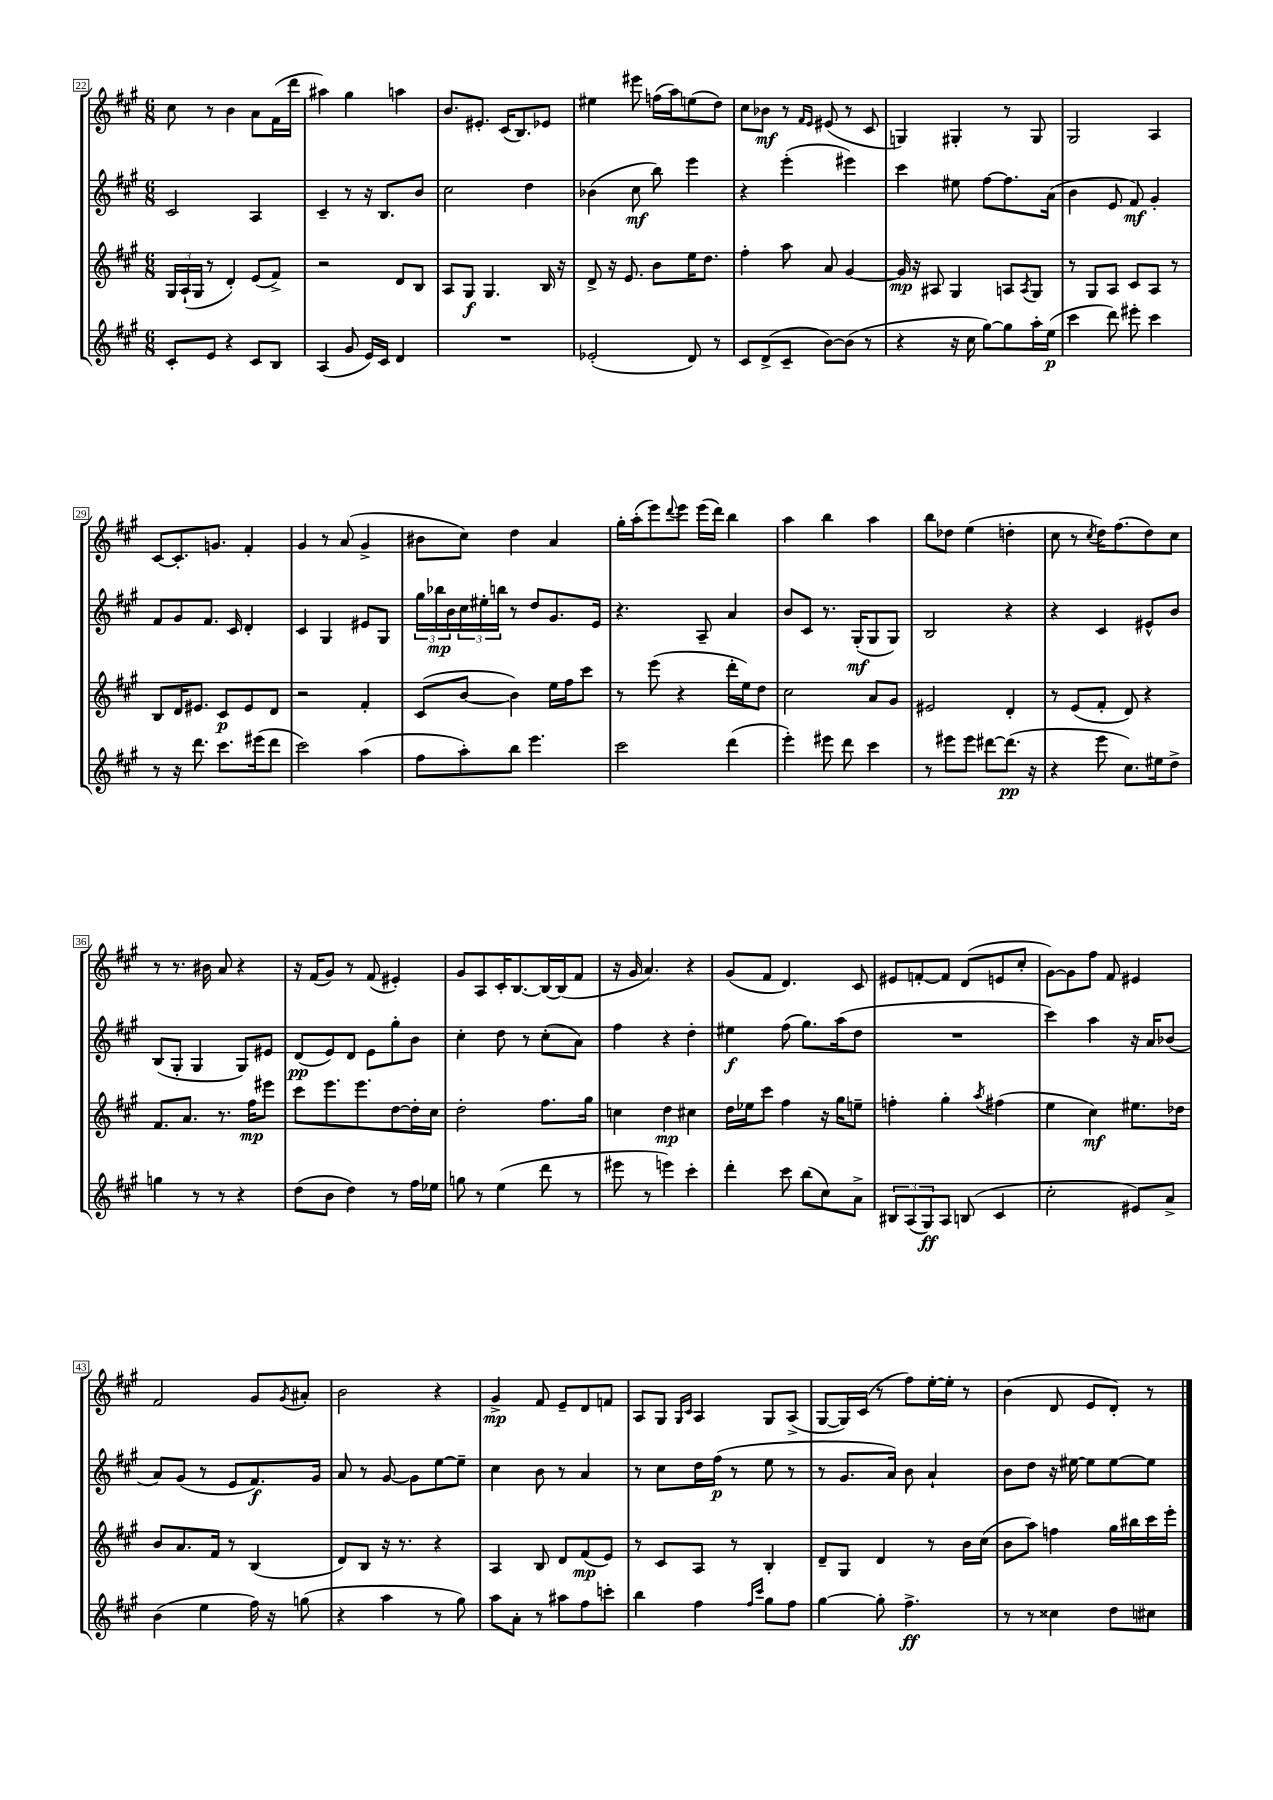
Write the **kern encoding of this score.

**kern	**dynam	**kern	**dynam	**kern	**dynam	**kern	**dynam
*part4	*part4	*part3	*part3	*part2	*part2	*part1	*part1
*staff4	*staff4	*staff3	*staff3	*staff2	*staff2	*staff1	*staff1
*clefG2	*	*clefG2	*	*clefG2	*	*clefG2	*
*k[f#c#g#]	*	*k[f#c#g#]	*	*k[f#c#g#]	*	*k[f#c#g#]	*
*M6/8	*	*M6/8	*	*M6/8	*	*M6/8	*
=22	=22	=22	=22	=22	=22	=22	=22
8c#'/L	.	24G#/LL	.	2c#/	.	8cc#\	.
.	.	(24A`/	.	.	.	.	.
.	.	24G#/JJ	.	.	.	.	.
8e/J	.	8r	.	.	.	8r	.
4r	.	4d'/)	.	.	.	4b\	.
8c#/L	.	(8e/L	.	4A/	.	8a\L	.
8B/J	.	8f#^/J)	.	.	.	(16f#\L	.
.	.	.	.	.	.	16ddd\JJ	.
=23	=23	=23	=23	=23	=23	=23	=23
(4A/	.	2r	.	4c#~/	.	4aa#X\)	.
8g#/	.	.	.	8r	.	4gg#\	.
16e/LL)	.	.	.	16r	.	.	.
16c#/JJ	.	.	.	8.B/L	.	.	.
4d/	.	8d/L	.	.	.	4aan\	.
.	.	8B/J	.	8b/J	.	.	.
=24	=24	=24	=24	=24	=24	=24	=24
2.r	.	8A/L	.	2cc#\	.	8.b/L	.
.	.	8G#/J	f	.	.	.	.
.	.	.	.	.	.	8.e#X'/J	.
.	.	4.G#/	.	.	.	.	.
.	.	.	.	.	.	(16c#/KL	.
.	.	.	.	.	.	8.B/)	.
.	.	.	.	4dd\	.	.	.
.	.	16B/	.	.	.	8e-X/J	.
.	.	16r	.	.	.	.	.
=25	=25	=25	=25	=25	=25	=25	=25
(2e-X'/	.	8d^/	.	(4b-X\	.	4ee#X\	.
.	.	16r	.	.	.	.	.
.	.	8.e/	.	.	.	.	.
.	.	.	.	8cc#\	mf	8eee#X\	.
.	.	8b\L	.	8bb\)	.	(16ffn\LL	.
.	.	.	.	.	.	16aa\J)	.
8d/)	.	16ee\K	.	4eee\	.	(8een\	.
.	.	8.dd\J	.	.	.	.	.
8r	.	.	.	.	.	8dd\J)	.
=26	=26	=26	=26	=26	=26	=26	=26
8c#/L	.	4ff#'\	.	4r	.	8cc#\L	.
(8d^/	.	.	.	.	.	8b-X\J	mf
8c#~/J	.	8aa\	.	(4eee'\	.	8r	.
.	.	.	.	.	.	16qqf#/LL	.
.	.	.	.	.	.	16qqe/JJ	.
[8b\L)	.	8a/	.	.	.	(8e#X/	.
(8b\J]	.	[4g#/	.	4eee#X\)	.	8r	.
8r	.	.	.	.	.	8c#/	.
=27	=27	=27	=27	=27	=27	=27	=27
4r	.	16g#/]	mp	4ccc#\	.	4Gn/)	.
.	.	16r	.	.	.	.	.
.	.	8A#X/	.	.	.	.	.
16r	.	4G#/	.	8ee#X\	.	4G#X'/	.
16cc#\	.	.	.	.	.	.	.
[8gg#\L)	.	.	.	[8ff#\L	.	.	.
8gg#\]	.	8An/L	.	8.ff#\]	.	8r	.
.	.	8qA/	.	.	.	.	.
16aa'\L	.	8G#/J	.	.	.	8G#/	.
(16ee\JJ	p	.	.	(16a\Jk	.	.	.
=28	=28	=28	=28	=28	=28	=28	=28
4ccc#\	.	8r	.	4b\	.	2G#/	.
.	.	8G#/L	.	.	.	.	.
8ddd\)	.	8A/J	.	8e/	.	.	.
8eee#X'\	.	8c#/L	.	8f#/)	mf	.	.
4ccc#\	.	8A/J	.	4g#'/	.	4A/	.
.	.	8r	.	.	.	.	.
!!LO:LB:g=z
=29	=29	=29	=29	=29	=29	=29	=29
8r	.	8B/L	.	8f#/L	.	[8c#/L	.
16r	.	16d/K	.	8g#/	.	8.c#'/]	.
8.ddd\	.	8.e#X/J	.	.	.	.	.
.	.	.	.	8.f#/J	.	.	.
.	.	.	.	.	.	8.gn/J	.
8.ccc#\L	.	8c#/L	p	.	.	.	.
.	.	.	.	16c#/	.	.	.
.	.	8e#/	.	4d'/	.	4f#'/	.
(16eee#X\k	.	.	.	.	.	.	.
8ddd\J	.	8d/J	.	.	.	.	.
=30	=30	=30	=30	=30	=30	=30	=30
2ccc#\)	.	2r	.	4c#/	.	4g#/	.
.	.	.	.	4G#/	.	8r	.
.	.	.	.	.	.	(8a/	.
(4aa\	.	4f#'/	.	8e#X/L	.	4g#^/	.
.	.	.	.	8G#/J	.	.	.
=31	=31	=31	=31	=31	=31	=31	=31
8ff#\L	.	(8c#/L	.	24gg#\LL	.	8b#X\L	.
.	.	.	.	24bb-X\	mp	.	.
.	.	.	.	24b\	.	.	.
8aa'\)	.	[8b/J	.	24cc#\	.	8cc#\J)	.
.	.	.	.	24ee#X'\	.	.	.
.	.	.	.	24bbn\JJ	.	.	.
8bb\J	.	4b\])	.	8r	.	4dd\	.
4.eee\	.	.	.	8dd/L	.	.	.
.	.	16ee\LL	.	8.g#/	.	4a/	.
.	.	16ff#\J	.	.	.	.	.
.	.	8ccc#\J	.	.	.	.	.
.	.	.	.	16e/Jk	.	.	.
=32	=32	=32	=32	=32	=32	=32	=32
2ccc#\	.	8r	.	4.r	.	16gg#'\LL	.
.	.	.	.	.	.	(16aa'\J	.
.	.	(8eee\	.	.	.	8eee\)	.
.	.	.	.	.	.	8qqddd/	.
.	.	4r	.	.	.	8eee\J	.
.	.	.	.	8A~/	.	(16eee\LL	.
.	.	.	.	.	.	16ddd\JJ)	.
(4ddd\	.	16ddd'\LL	.	4a/	.	4bb\	.
.	.	16ee\J)	.	.	.	.	.
.	.	8dd\J	.	.	.	.	.
=33	=33	=33	=33	=33	=33	=33	=33
4eee'\)	.	2cc#\	.	8b/L	.	4aa\	.
.	.	.	.	8c#/J	.	.	.
8eee#X\	.	.	.	8.r	.	4bb\	.
8ddd\	.	.	.	.	.	.	.
.	.	.	.	(16G#'/KL	mf	.	.
4ccc#\	.	8a/L	.	8G#/	.	4aa\	.
.	.	8g#/J	.	8G#/J)	.	.	.
=34	=34	=34	=34	=34	=34	=34	=34
8r	.	2e#X/	.	2B/	.	8bb\L	.
8eee#X\L	.	.	.	.	.	8dd-X\J	.
8eee#\J	.	.	.	.	.	(4ee\	.
[8ddd#X\L	.	.	.	.	.	.	.
(8.ddd#\J]	pp	4d'/	.	4r	.	4ddn'\	.
16r	.	.	.	.	.	.	.
=35	=35	=35	=35	=35	=35	=35	=35
4r	.	8r	.	4r	.	8cc#\	.
.	.	(8e/L	.	.	.	8r	.
.	.	.	.	.	.	8qcc#/	.
8eee\	.	8f#'/J	.	4c#/	.	16dd\KL)	.
.	.	.	.	.	.	(8.ff#\	.
8.cc#\L)	.	8d/)	.	.	.	.	.
.	.	4r	.	8e#X^^/L	.	8dd\)	.
16ee#X\k	.	.	.	.	.	.	.
8dd^\J	.	.	.	8b/J	.	8cc#\J	.
!!LO:LB:g=z
=36	=36	=36	=36	=36	=36	=36	=36
4ggn\	.	8.f#/L	.	(8B/L	.	8r	.
.	.	.	.	8G#'/J	.	8.r	.
.	.	8.a/J	.	.	.	.	.
8r	.	.	.	4G#/	.	.	.
.	.	.	.	.	.	16b#X\	.
8r	.	8.r	.	.	.	8a/	.
4r	.	.	.	8G#/L)	.	4r	.
.	.	16ff#\KL	mp	.	.	.	.
.	.	8eee#X\J	.	8e#X/J	.	.	.
=37	=37	=37	=37	=37	=37	=37	=37
(8dd\L	.	8ccc#\L	.	(8d/L	pp	16r	.
.	.	.	.	.	.	(16f#/KL	.
8b\J	.	8.eee\	.	8e/)	.	8g#/J)	.
4dd\)	.	.	.	8d/J	.	8r	.
.	.	8.eee\	.	.	.	.	.
.	.	.	.	8e\L	.	(8f#/	.
8r	.	[8dd\	.	8gg#'\	.	4e#X'/)	.
16ff#\LL	.	16dd'\L]	.	8b\J	.	.	.
16ee-X\JJ	.	16cc#\JJ	.	.	.	.	.
=38	=38	=38	=38	=38	=38	=38	=38
8ggn\	.	2dd'\	.	4cc#'\	.	8g#/L	.
8r	.	.	.	.	.	8A/	.
(4ee\	.	.	.	8dd\	.	16c#'/K	.
.	.	.	.	.	.	[8.B/	.
.	.	.	.	8r	.	.	.
8ddd\	.	8.ff#\L	.	(8cc#'\L	.	16B/L_	.
.	.	.	.	.	.	(16B/J]	.
8r	.	.	.	8a\J)	.	8f#/J	.
.	.	16gg#\Jk	.	.	.	.	.
=39	=39	=39	=39	=39	=39	=39	=39
8eee#X\	.	4ccn\	.	4ff#\	.	16r	.
.	.	.	.	.	.	16g#/	.
8r	.	.	.	.	.	4.a/)	.
4eeen\)	.	4dd\	mp	4r	.	.	.
4ccc#'\	.	4cc#X\	.	4dd'\	.	4r	.
=40	=40	=40	=40	=40	=40	=40	=40
4ddd'\	.	16dd\LL	.	4ee#X\	f	(8g#/L	.
.	.	16ee-X\J	.	.	.	.	.
.	.	8ccc#\J	.	.	.	8f#/J	.
8ccc#\	.	4ff#\	.	(8ff#\	.	4.d/)	.
(8bb\L	.	.	.	8.gg#\L)	.	.	.
8cc#\)	.	16r	.	.	.	.	.
.	.	16gg#\KL	.	(16aa\k	.	.	.
8a^\J	.	8een~\J	.	8dd\J	.	8c#/	.
=41	=41	=41	=41	=41	=41	=41	=41
12B#X/L	.	4ffn'\	.	2.r	.	8e#X/L	.
(12A/	.	.	.	.	.	.	.
.	.	.	.	.	.	[8fn'/	.
12G#/)	ff	.	.	.	.	.	.
8A/J	.	4gg#'\	.	.	.	8f/J]	.
(8Bn/	.	.	.	.	.	(8d/L	.
.	.	8qaa/	.	.	.	.	.
4c#/	.	(4ff#X\	.	.	.	8en/	.
.	.	.	.	.	.	8cc#'/J	.
=42	=42	=42	=42	=42	=42	=42	=42
2cc#'\	.	4ee\	.	4ccc#\)	.	[8g#\L)	.
.	.	.	.	.	.	8g#\]	.
.	.	4cc#\)	mf	4aa\	.	8ff#\J	.
.	.	.	.	.	.	8f#/	.
8e#X/L)	.	8.ee#X\L	.	16r	.	4e#X/	.
.	.	.	.	16a/KL	.	.	.
8a^/J	.	.	.	(8b-X/J	.	.	.
.	.	16dd-X\Jk	.	.	.	.	.
!!LO:LB:g=z
=43	=43	=43	=43	=43	=43	=43	=43
(4b\	.	8b/L	.	8a/L)	.	2f#/	.
.	.	8.a/	.	(8g#/J	.	.	.
4ee\	.	.	.	8r	.	.	.
.	.	16f#/Jk	.	.	.	.	.
.	.	8r	.	8e/L	.	.	.
16ff#\)	.	(4B/	.	8.f#/)	f	8g#/L	.
16r	.	.	.	.	.	.	.
.	.	.	.	.	.	8qg#/	.
(8ggn\	.	.	.	.	.	8a#X'/J	.
.	.	.	.	16g#/Jk	.	.	.
=44	=44	=44	=44	=44	=44	=44	=44
4r	.	8d/L)	.	8a/	.	2b\	.
.	.	8B/J	.	8r	.	.	.
4aa\	.	16r	.	[8g#/	.	.	.
.	.	8.r	.	.	.	.	.
.	.	.	.	8g#\L]	.	.	.
8r	.	4r	.	[8ee\	.	4r	.
8gg#\)	.	.	.	8ee~\J]	.	.	.
=45	=45	=45	=45	=45	=45	=45	=45
8aa\L	.	4A/	.	4cc#\	.	4g#^/	mp
8a'\J	.	.	.	.	.	.	.
8r	.	8B/	.	8b\	.	8f#/	.
8aa#X\L	.	8d/L	.	8r	.	8e~/L	.
8ff#\	.	(8f#/	mp	4a/	.	8d/	.
8cccn'\J	.	8e/J)	.	.	.	8fn/J	.
=46	=46	=46	=46	=46	=46	=46	=46
4bb\	.	8r	.	8r	.	8A/L	.
.	.	8c#/L	.	8cc#\L	.	8G#/J	.
.	.	.	.	.	.	16qqG#/LL	.
.	.	.	.	.	.	16qqc#/JJ	.
4ff#\	.	8A/J	.	16dd\L	.	4A/	.
.	.	.	.	(16ff#\JJ	p	.	.
.	.	8r	.	8r	.	.	.
16qqff#/LL	.	.	.	.	.	.	.
16qqccc#/JJ	.	.	.	.	.	.	.
8gg#\L	.	4B'/	.	8ee\	.	8G#/L	.
8ff#\J	.	.	.	8r	.	(8A^/J	.
=47	=47	=47	=47	=47	=47	=47	=47
[4gg#\	.	8d~/L	.	8r	.	[8G#/L	.
.	.	8G#/J	.	8.g#/L	.	16G#/L])	.
.	.	.	.	.	.	(16c#/JJ	.
8gg#'\]	.	4d/	.	.	.	8r	.
.	.	.	.	16a/Jk)	.	.	.
4.ff#^\	ff	.	.	8b\	.	8ff#\L)	.
.	.	8r	.	4a`/	.	[16ee'\L	.
.	.	.	.	.	.	16ee'\JJ]	.
.	.	16b\LL	.	.	.	8r	.
.	.	(16cc#\JJ	.	.	.	.	.
=48	=48	=48	=48	=48	=48	=48	=48
8r	.	8b\L	.	8b\L	.	(4b\	.
8r	.	8aa\J)	.	8dd\J	.	.	.
4cc##X\	.	4ffn\	.	16r	.	8d/	.
.	.	.	.	[16ee#X\	.	.	.
.	.	.	.	8ee#\L]	.	8e/L	.
8dd\L	.	16gg#\LL	.	[8ee#\	.	8d'/J)	.
.	.	16bb#X\	.	.	.	.	.
8cc#X\J	.	16ccc#\	.	8ee#\J]	.	8r	.
.	.	16eee'\JJ	.	.	.	.	.
==	==	==	==	==	==	==	==
*-	*-	*-	*-	*-	*-	*-	*-
